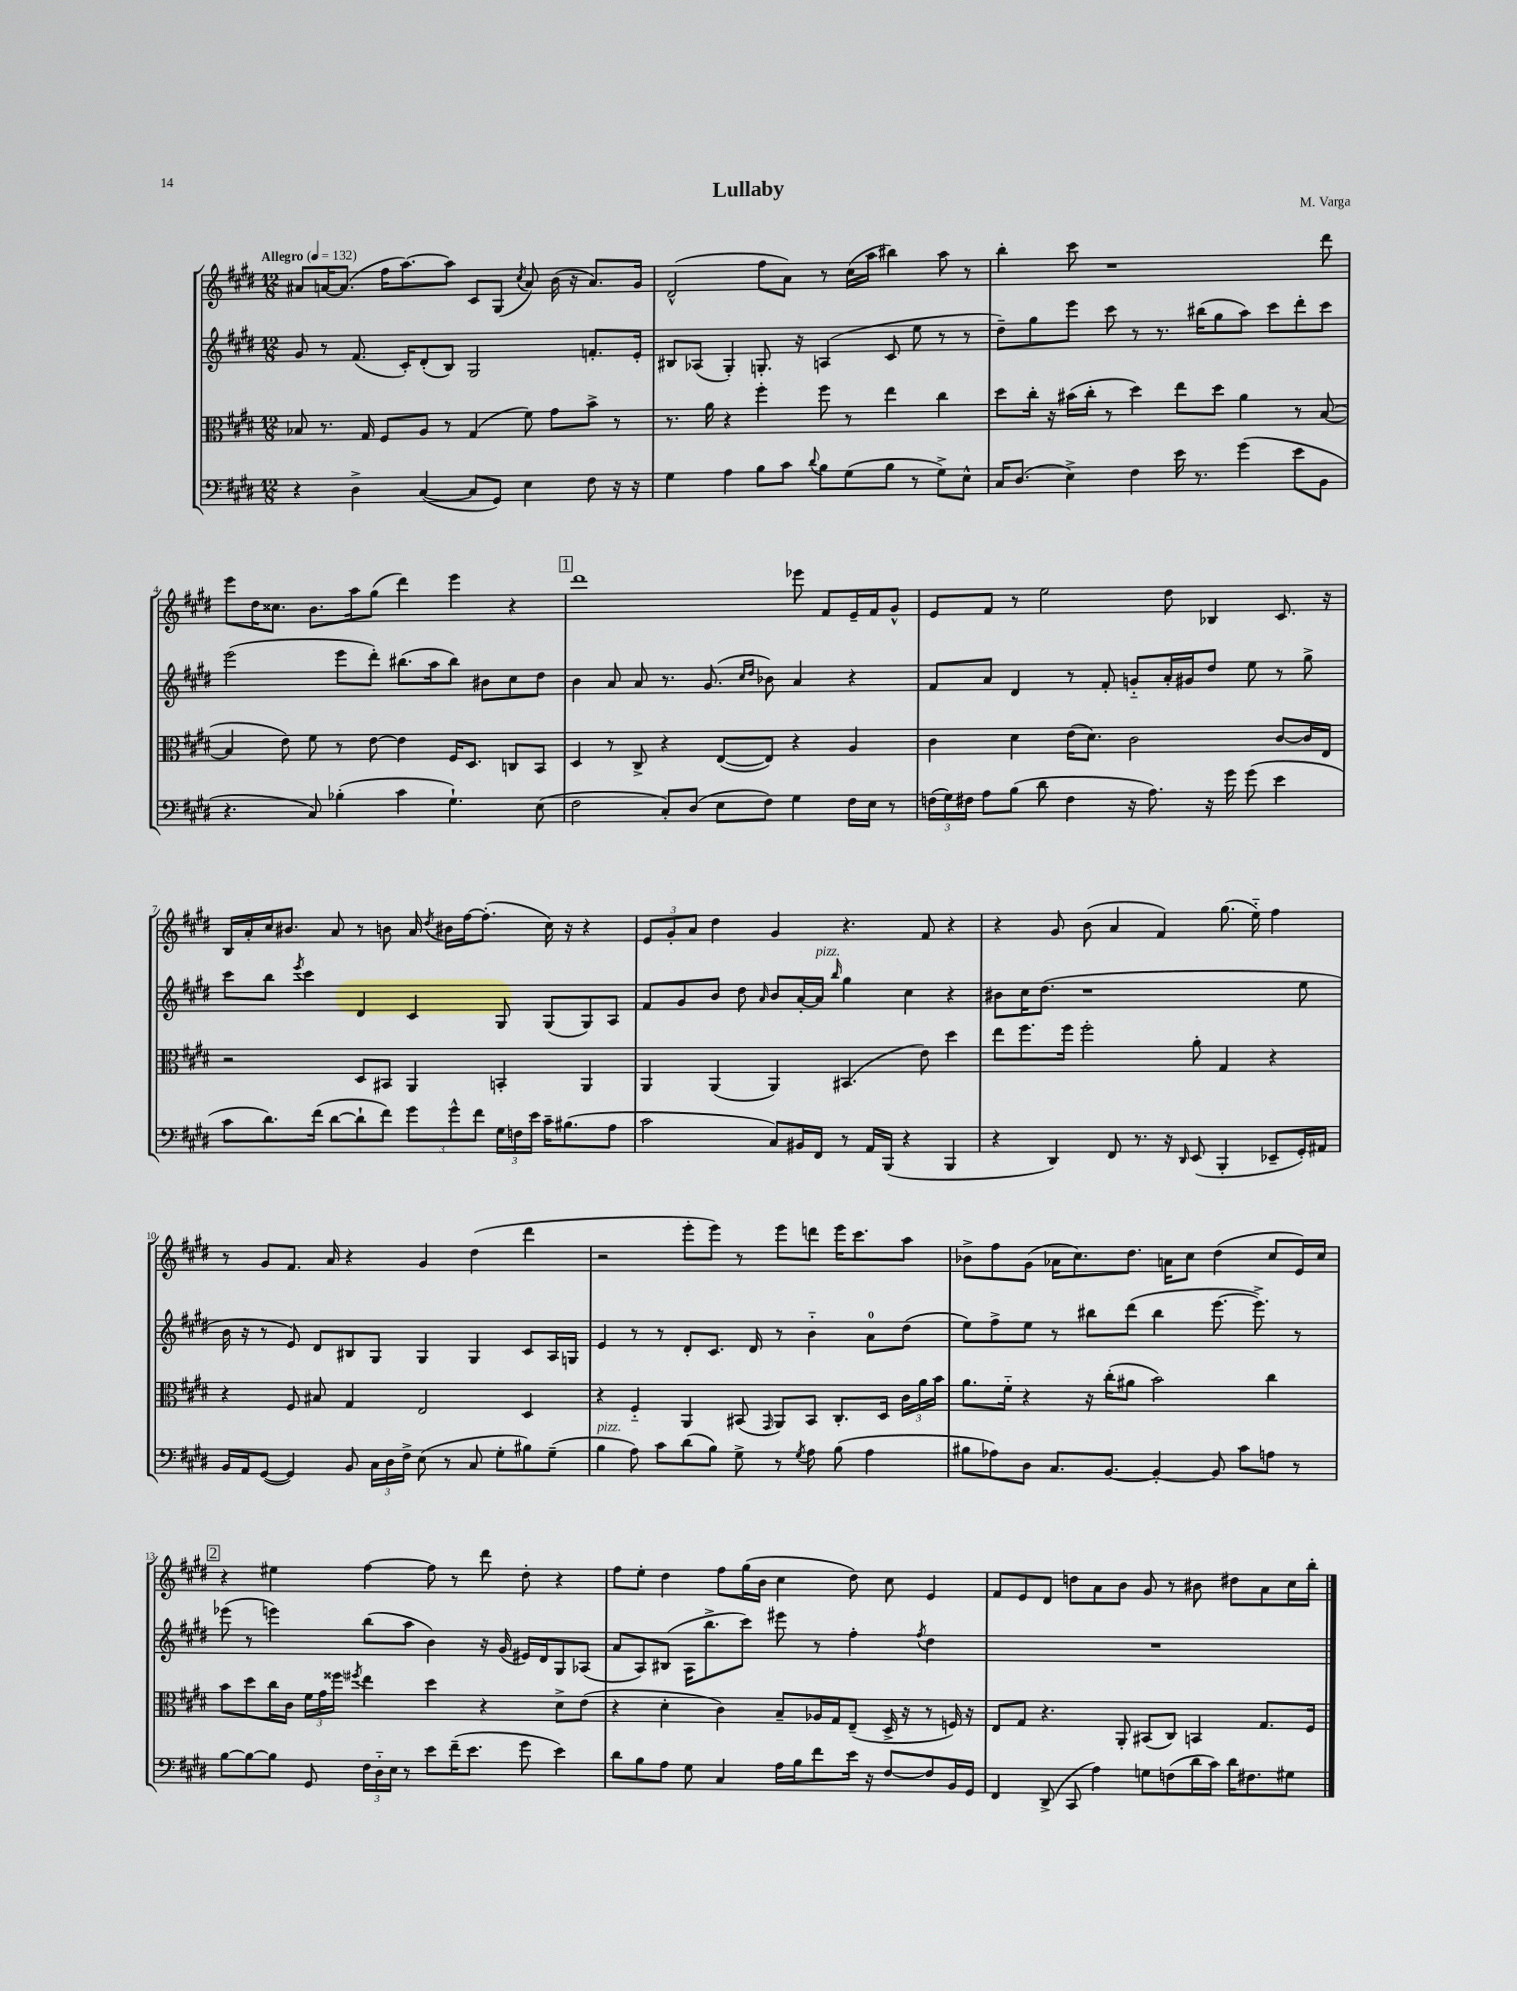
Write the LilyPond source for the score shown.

\header { title = "Lullaby" composer = "M. Varga" }
<<
\new StaffGroup <<
\new Staff = "s0" {
    \clef treble \key e \major \numericTimeSignature \time 12/8 \tempo "Allegro" 4 = 132
    \autoBeamOff ais'8[ a'16~ a'8.]( fis''16[ a''8.~) a''8] cis'8[ gis8]( \acciaccatura { cis''8 } a'8) b'16( r16 a'8.[) gis'16] |
    dis'2-^( fis''8[ a'8]) r8 cis''16[( a''16] bis''4) a''8 r8 |
    b''4-. cis'''8 r1 dis'''8 |
    e'''8[ dis''16 cisis''8.] b'8.[ a''16 gis''8]( dis'''4) e'''4 r4 |
    \mark \markup { \box "1" } dis'''1 ees'''8 fis'8[ e'16-- fis'16 gis'8]-^ |
    e'8[ fis'8] r8 e''2 dis''8 bes4 cis'8. r16 |
    b16[ a'16-. cis''16 bis'8.] a'8 r8 b'8 a'16 \acciaccatura { dis''8 } bis'16[ fis''16~ fis''8.]-.( cis''16) r16 r4 |
    \tuplet 3/2 { e'8[ gis'8-. a'8] } dis''4 gis'4 r4. fis'8 r4 |
    r4 gis'8 b'8( a'4 fis'4) gis''8.( e''16-_) fis''4 |
    r8 gis'8[ fis'8.] a'16 r4 gis'4 dis''4( dis'''4 |
    r2 e'''8[-. e'''8]) r8 e'''8[ d'''8] e'''16[ cis'''8. a''8] |
    bes'8[-> fis''8 gis'8]( aes'16[ cis''8.) dis''8.] a'16[ cis''8] dis''4( cis''8[ e'16) cis''16] |
    \mark \markup { \box "2" } r4 eis''4 fis''4~ fis''8 r8 dis'''8 dis''8-. r4 |
    fis''8[ e''8]-. dis''4 fis''8[ gis''16( b'16] cis''4 dis''8) cis''8 e'4 |
    fis'8[ e'8 dis'8] d''8[ a'8 b'8] gis'8 r8 bis'8 dis''8[ a'8 cis''16 b''16]-. \bar "|." |
}
\new Staff = "s1" {
    \clef treble \key e \major \numericTimeSignature \time 12/8
    \autoBeamOff gis'8 r8 fis'8.( cis'16[-.) dis'8-.( b8]) gis2 f'8.[-. e'16]-. |
    bis8[ aes8]( gis4-.) g8.-. r16 a4( cis'8 e''8 r8 r8 |
    dis''8[--) gis''8 e'''8] cis'''8 r8 r8. bis''16[( gis''8 a''8]) cis'''8[ dis'''8-. cis'''8] |
    e'''2( e'''8[ dis'''8]-.) bis''8.[( a''16 bis''8]) bis'8[ cis''8 dis''8] |
    \mark \markup { \box "1" } b'4 a'8 a'8 r8. gis'8.( \grace { cis''16[ dis''16] } bes'8) a'4 r4 |
    fis'8[ a'8] dis'4 r8 fis'8-. g'8[-_ a'16-. gis'16 dis''8] e''8 r8 gis''8-> |
    cis'''8[ b''8] \acciaccatura { e'''8 } cis'''4 dis'4 cis'4 gis8 gis8[( gis8) a8] |
    fis'8[ gis'8 b'8] dis''8 \grace { a'16 } b'8[ a'16~-. a'16]^\markup { \italic "pizz." } \grace { b''16 } gis''4 cis''4 r4 |
    bis'8[ cis''16 dis''8.]( r1 e''8 |
    b'16 r16 r8 e'8) dis'8[ bis8 gis8] gis4 gis4 cis'8[ a16 g16] |
    e'4 r8 r8 dis'8[-. cis'8.] dis'16 r8 b'4-_ a'8[-0 dis''8]( |
    e''8[) fis''8-> e''8] r8 bis''8[ dis'''8]( bis''4 e'''8.~ e'''8.->) r8 |
    \mark \markup { \box "2" } ees'''8( r8 e'''4) b''8[( a''8] b'4) r16 gis'16( eis'16[) dis'16 gis8 aes8]( |
    a'8[ a8) bis8]( a16[ b''8.-> cis'''8]) eis'''8 r8 fis''4-. \acciaccatura { fis''8 } dis''4 |
    R1. \bar "|." |
}
\new Staff = "s2" {
    \clef alto \key e \major \numericTimeSignature \time 12/8
    \autoBeamOff bes8 r8. gis16 fis8[ a8] r8 gis4( fis'8) gis'8[ b'8]-> r8 |
    r8. a'16 r4 fis''4-. fis''8 r8 e''4 cis''4 |
    dis''8[ cis''16]-. r16 bis'16[( cis''16]-. r8 dis''4) e''8[ dis''8] a'4 r8 b8~( |
    b4 e'8) fis'8 r8 e'8~ e'4 fis16[ dis8.] c8[ b,8] |
    \mark \markup { \box "1" } dis4 r8 cis8-> r4 e8[~( e8]) r4 a4 |
    cis'4 dis'4 e'16[( dis'8.]) cis'2 cis'8[~ cis'16 e16] |
    r2 dis8[ bis,8] a,4 b,4-. a,4 |
    a,4 a,4( a,4) bis,4.( e'8) dis''4 |
    e''8[ fis''8. fis''16] fis''2-. a'8-. gis4 r4 |
    r4 fis8 bis8 gis4 e2 dis4 |
    r4 fis4-_ a,4 bis,8( \grace { gis,16 } a,8[) bis,8] cis8.[-. dis16] \tuplet 3/2 { cis'16[ a'16 b'16] } |
    a'8.[ fis'16]-_ r4 r16 cis''16[-.( ais'8] b'2) cis''4 |
    \mark \markup { \box "2" } b'8[ dis''8 cis''16 cis'16] \tuplet 3/2 { fis'16[ gis'16 fisis''16] } \acciaccatura { fis''8 } e''4 dis''4 r4 dis'8[-> e'8]( |
    r4 dis'4-. cis'4) b8[-- aes16 gis16 e8]--( dis16-> r16 r8 f16) r16 |
    e8[ gis8] r4. a,8-. bis,8[( cis8]) b,4 gis8.[ fis16] \bar "|." |
}
\new Staff = "s3" {
    \clef bass \key e \major \numericTimeSignature \time 12/8
    \autoBeamOff r4 dis4-> cis4~( cis8[ gis,8]) e4 fis8 r16 r16 |
    gis4 a4 b8[ cis'8] \appoggiatura { dis'8 } b8[ gis8( b8] r8 gis8[->) e8]-^ |
    cis16[ dis8.]( e4->) fis4 e'16 r8. gis'4( e'8[ b,8] |
    r4. cis8) bes4-.( cis'4 gis4.-!) e8( |
    \mark \markup { \box "1" } fis2 cis8[-.) dis8]( e8[ fis8]) gis4 fis16[ e16] r8 |
    \tuplet 3/2 { f16[( gis16) fis16] } a8[ b8]( dis'8 fis4 r16 a8.) r16 gis'16 gis'8( e'4 |
    cis'8[ dis'8.) fis'16]( dis'8[~ dis'8-! fis'8]) \tuplet 3/2 { gis'8[ gis'8-^ fis'8] } \tuplet 3/2 { gis16[ f16 e'16] } cis'16[-- bis8.( a8] |
    cis'2 cis8[) bis,16 fis,16] r8 a,16[ b,,16]( r4 b,,4 |
    r4 dis,4) fis,8 r8. r16 \grace { dis,16 } e,8( b,,4-. ees,8[-- gis,16-.) ais,16] |
    b,16[ a,16 gis,8]~( gis,4) b,8 \tuplet 3/2 { cis16[ dis16 fis16]-> } e8( r8 cis8 gis8[-. bis8) gis8]--( |
    b4^\markup { \italic "pizz." } a8) cis'8[ dis'8( b8]) gis8-> r8 \acciaccatura { gis8 } a8 b8( a4 |
    bis8[ aes8) dis8] cis8.[ b,8.]~ b,4~-. b,8 cis'8[ a8] r8 |
    \mark \markup { \box "2" } b8[~ b8~ b8] gis,8 \tuplet 3/2 { fis16[ dis16-_ e16] } r8 e'8[ fis'16--( e'8.] gis'8 e'4) |
    dis'8[ b8 a8] gis8 cis4 a16[ b16 fis'8 e'16] r16 fis8[~ fis8 b,16 gis,16] |
    fis,4 dis,8->( cis,8 a4) g8[ f8( dis'16 cis'16]) dis'16[ fis8. gis8] \bar "|." |
}
>>
>>
